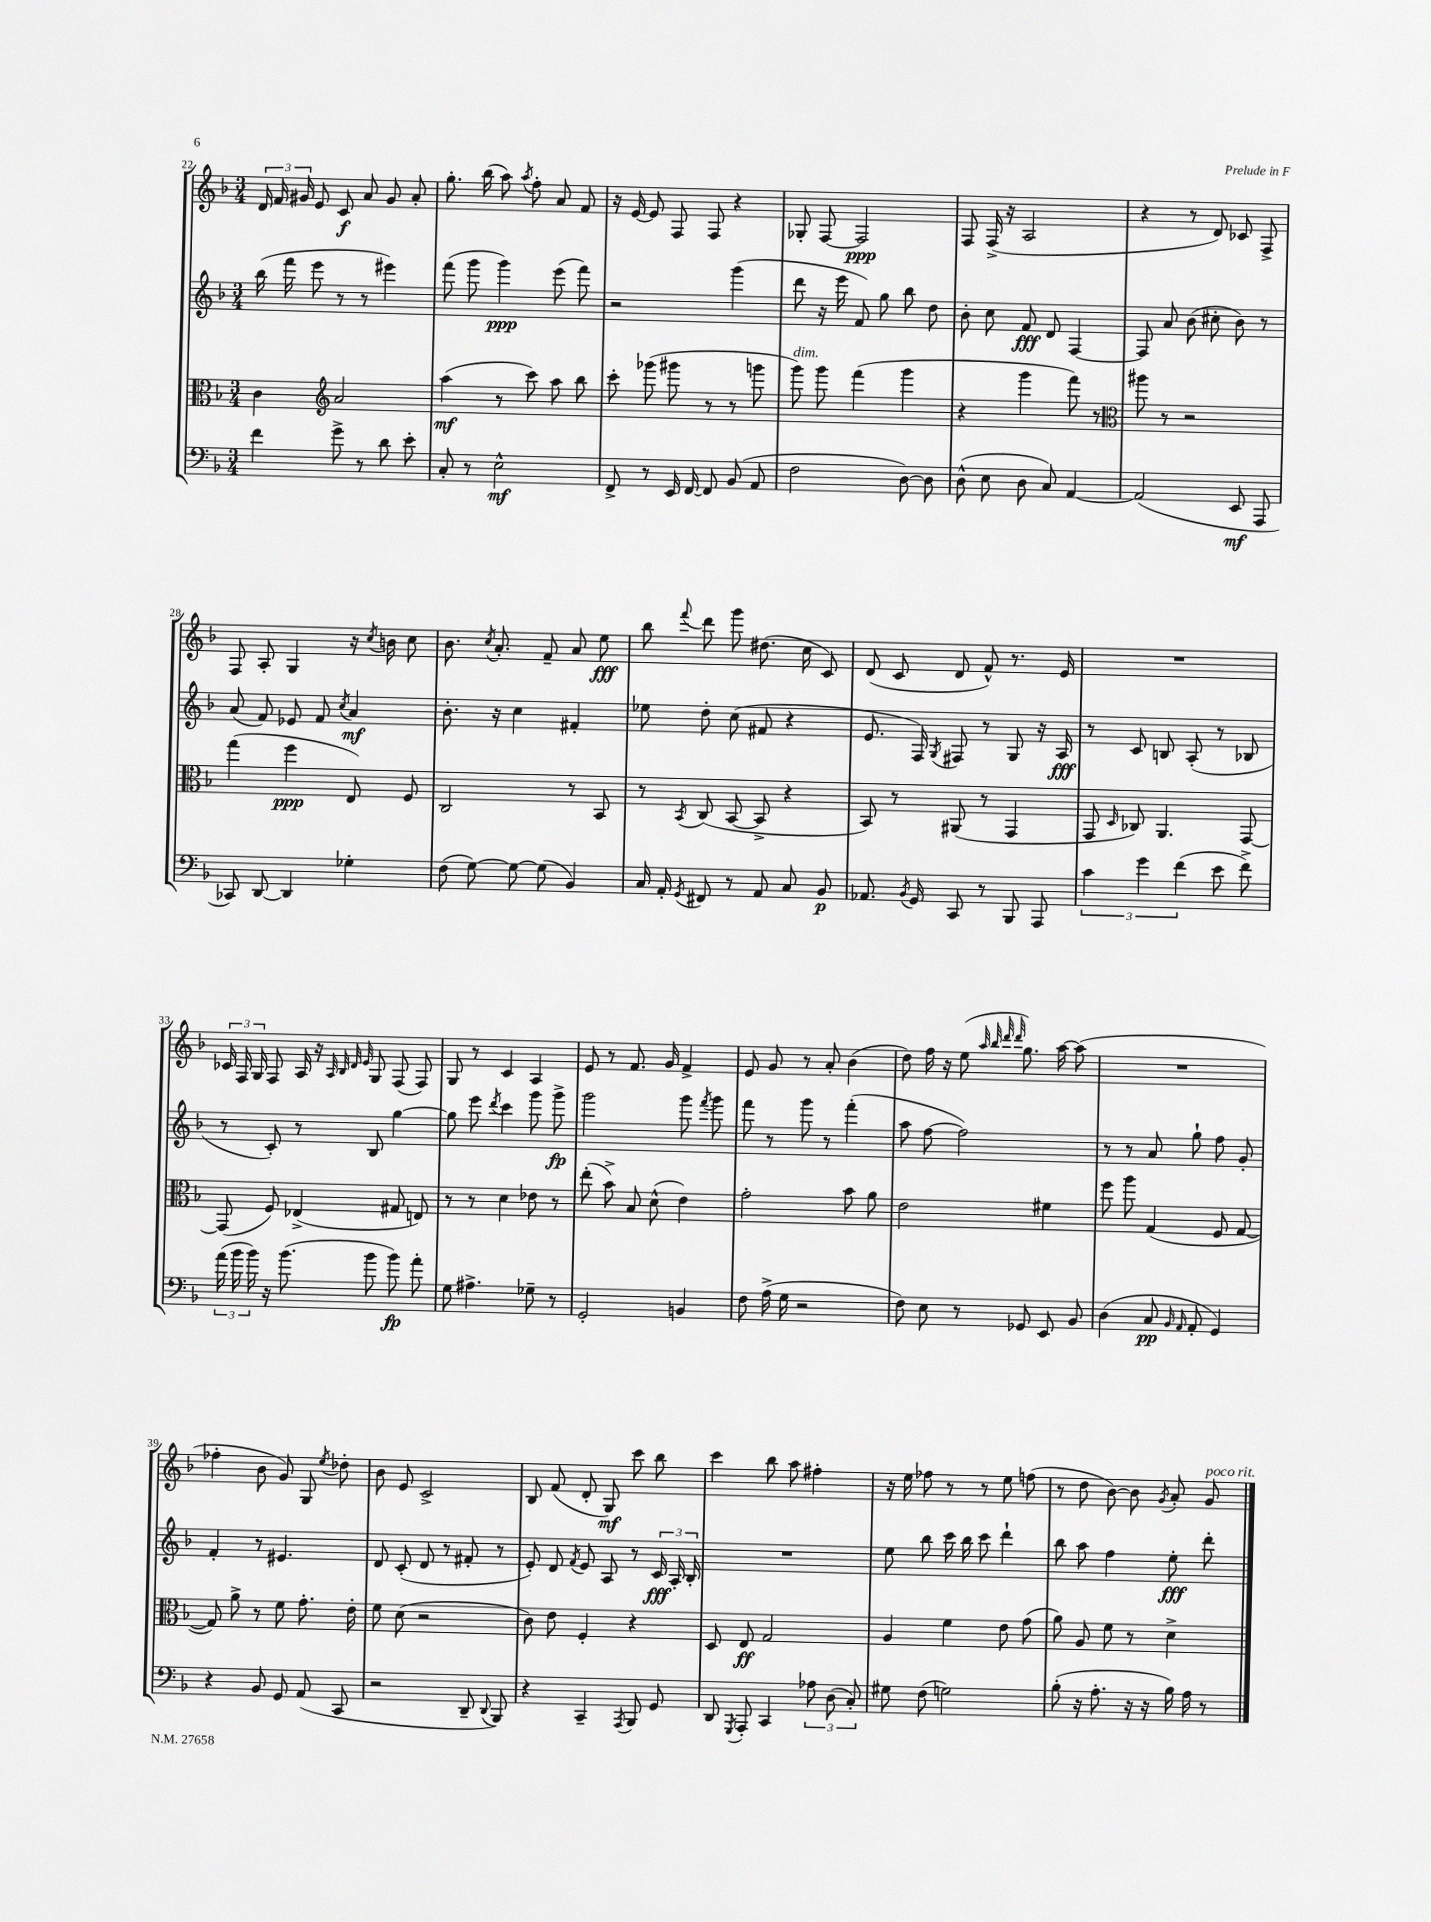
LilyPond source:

<<
\new StaffGroup <<
\new Staff = "s0" {
    \clef treble \key f \major \numericTimeSignature \time 3/4
    \autoBeamOff \tuplet 3/2 { d'16 f'16 gis'16 } e'8 c'8\f a'8 gis'8 a'8-. |
    g''8.-. bes''16( a''8) \acciaccatura { a''8 } f''8-. a'8 f'8 |
    r16 e'16~ e'8 f8 f8 r4 |
    ges8-. f8~ f2\ppp |
    f8 f16->( r16 a2 |
    r4 r8 d'8) ces'8 f8-> |
    f8 a8-. g4 r16 \acciaccatura { c''8 } b'16 c''8 |
    bes'8. \acciaccatura { c''8 } a'8.-. f'8-- a'8 e''8\fff |
    bes''8 \appoggiatura { f'''8 } d'''8 g'''8 dis''8.( c''16 c'8) |
    d'8( c'8 d'8 f'8-^) r8. e'16 |
    R2. |
    \tuplet 3/2 { ces'16 f16 g16 } f8 a16 r16 \grace { a32 bes32 d'32 e'32 } g8 f8( f8) |
    g8 r8 c'4 a4 |
    e'8 r8 f'8. g'16 f'4-> |
    e'8 g'8 r8 a'8-. bes'4( |
    d''8) f''16 r16 e''8( \grace { a''32 bes''32 d'''32 d'''32 } g''8.) a''16~ a''8( |
    R2. |
    fes''4-. bes'8 g'8) g8 \acciaccatura { e''8 } des''8-. |
    bes'8 e'8 c'2-> |
    bes8 f'8( d'8-. g8\mf) c'''8 bes''8 |
    c'''4 bes''8 a''8 fis''4-. |
    r16 e''16 fes''8 r8 r8 e''8 f''8( |
    r8 d''8 bes'8~) bes'8 \acciaccatura { g'8 } a'8-. g'8^\markup { \italic "poco rit." } \bar "|." |
}
\new Staff = "s1" {
    \clef treble \key f \major \numericTimeSignature \time 3/4
    \autoBeamOff bes''16( f'''16 e'''8 r8 r8 eis'''4) |
    f'''8( g'''8 g'''4\ppp) e'''8( f'''8) |
    r2 g'''4( |
    d'''8 r16 e'''16 f'8) g''8 bes''8 d''8 |
    bes'8-. c''8 f'8\fff d'8 f4~ |
    f8 a'8 bes'8( cis''8-. bes'8) r8 |
    a'8( f'8) ees'8 f'8 \acciaccatura { c''8 } a'4\mf |
    bes'8.-. r16 c''4 fis'4-. |
    ees''8 d''8-. c''8( fis'8 r4 |
    e'8. f16) \acciaccatura { g8 } fis8 r8 g8 r16 a16\fff |
    r8 c'8 b8 a8-.( r8 bes8 |
    r8 c'8-.) r8 bes8 g''4~ |
    g''8 e'''8 \acciaccatura { d'''8 } c'''4 g'''8 g'''8->\fp |
    g'''2 g'''8 \acciaccatura { f'''8 } g'''8 |
    f'''8 r8 g'''8 r8 f'''4-.( |
    a''8 f''8~ f''2) |
    r8 r8 a'8 g''8-! f''8 g'8-. |
    f'4-. r8 eis'4. |
    d'8 c'8-.( d'8 r8 fis'8-. r8 |
    e'8-.) d'8 \acciaccatura { f'8 } e'8 a8 r8 \tuplet 3/2 { c'16\fff a16-. bes16-. } |
    R2. |
    e''8 bes''8 c'''16 bes''16 c'''8 d'''4-! |
    bes''8 a''8 f''4 e''8-.\fff d'''8-. \bar "|." |
}
\new Staff = "s2" {
    \clef alto \key f \major \numericTimeSignature \time 3/4
    \autoBeamOff c'4 \clef treble a'2 |
    a''4\mf( r8 c'''8) a''8 bes''8 |
    c'''8-. ges'''8( gis'''8 r8 r8 g'''8 |
    g'''8^\markup { \italic "dim." }) g'''8 f'''4( g'''4 |
    r4 g'''4 f'''8) r8 |
    \clef alto ais''8 r8 r2 |
    g''4( f''4\ppp e8) f8 |
    c2 r8 bes,8 |
    r8 \acciaccatura { bes,8 } c8( bes,8~ bes,8-> r4 |
    bes,8) r8 ais,8( r8 g,4 |
    g,8 \grace { d16 } ces8) a,4. g,8~ |
    g,8( f8) ees4->( gis8 e8) |
    r8 r8 d'4 ees'8 r8 |
    e''8-.( bes'8->) bes8 d'8-^( e'4) |
    g'2-. bes'8 a'8 |
    e'2 fis'4 |
    f''8 a''8 g4( f8 g8~ |
    g8) a'8-> r8 f'8 g'8.-. e'16-. |
    f'8 d'8( r2 |
    c'8) e'8 f4-. r4 |
    d8 e8\ff g2 |
    a4 f'4 e'8 g'8( |
    a'8) a8 f'8 r8 d'4-> \bar "|." |
}
\new Staff = "s3" {
    \clef bass \key f \major \numericTimeSignature \time 3/4
    \autoBeamOff f'4 g'8-> r8 d'8 e'8-. |
    c8-. r8 e2-^\mf |
    f,8-> r8 e,16 f,16~ f,8 bes,8( a,8 |
    f2 d8~) d8 |
    d8-^( e8 d8 c8) a,4~ |
    a,2( e,8\mf a,,8 |
    ces,8) d,8~ d,4 ges4-. |
    f8( g8~) g8~ g8( bes,4) |
    c16 a,16-. \acciaccatura { g,8 } fis,8 r8 a,8 c8 bes,8\p |
    aes,8. \acciaccatura { bes,8 } g,16 c,8 r8 bes,,8 a,,8 |
    \tuplet 3/2 { c'4 g'4 f'4( } e'8 f'8->) |
    \tuplet 3/2 { a'16( bes'16 bes'16) } r16 bes'8.( bes'8 bes'8\fp) a'8-. |
    g8 ais4.-> ges8-- r8 |
    g,2-. b,4 |
    f8 a16->( g16 r2 |
    f8) e8 r8 ges,8 e,8 bes,8 |
    d4( c8\pp \grace { bes,16 a,16 } a,8-. g,4) |
    r4 bes,8 g,8 a,8( c,8 |
    r2 d,8-- \appoggiatura { d,8 } bes,,8) |
    r4 c,4-- \acciaccatura { a,,8 } bes,,8 g,8 |
    d,8 \acciaccatura { g,,8 } a,,8-. c,4 \tuplet 3/2 { aes8 d8( c8-.) } |
    gis8 f8( g2) |
    bes8-.( r16 a8.-. r16 r16 bes16) a16 r8 \bar "|." |
}
>>
>>
\layout { \context { \Score currentBarNumber = #22 } }
